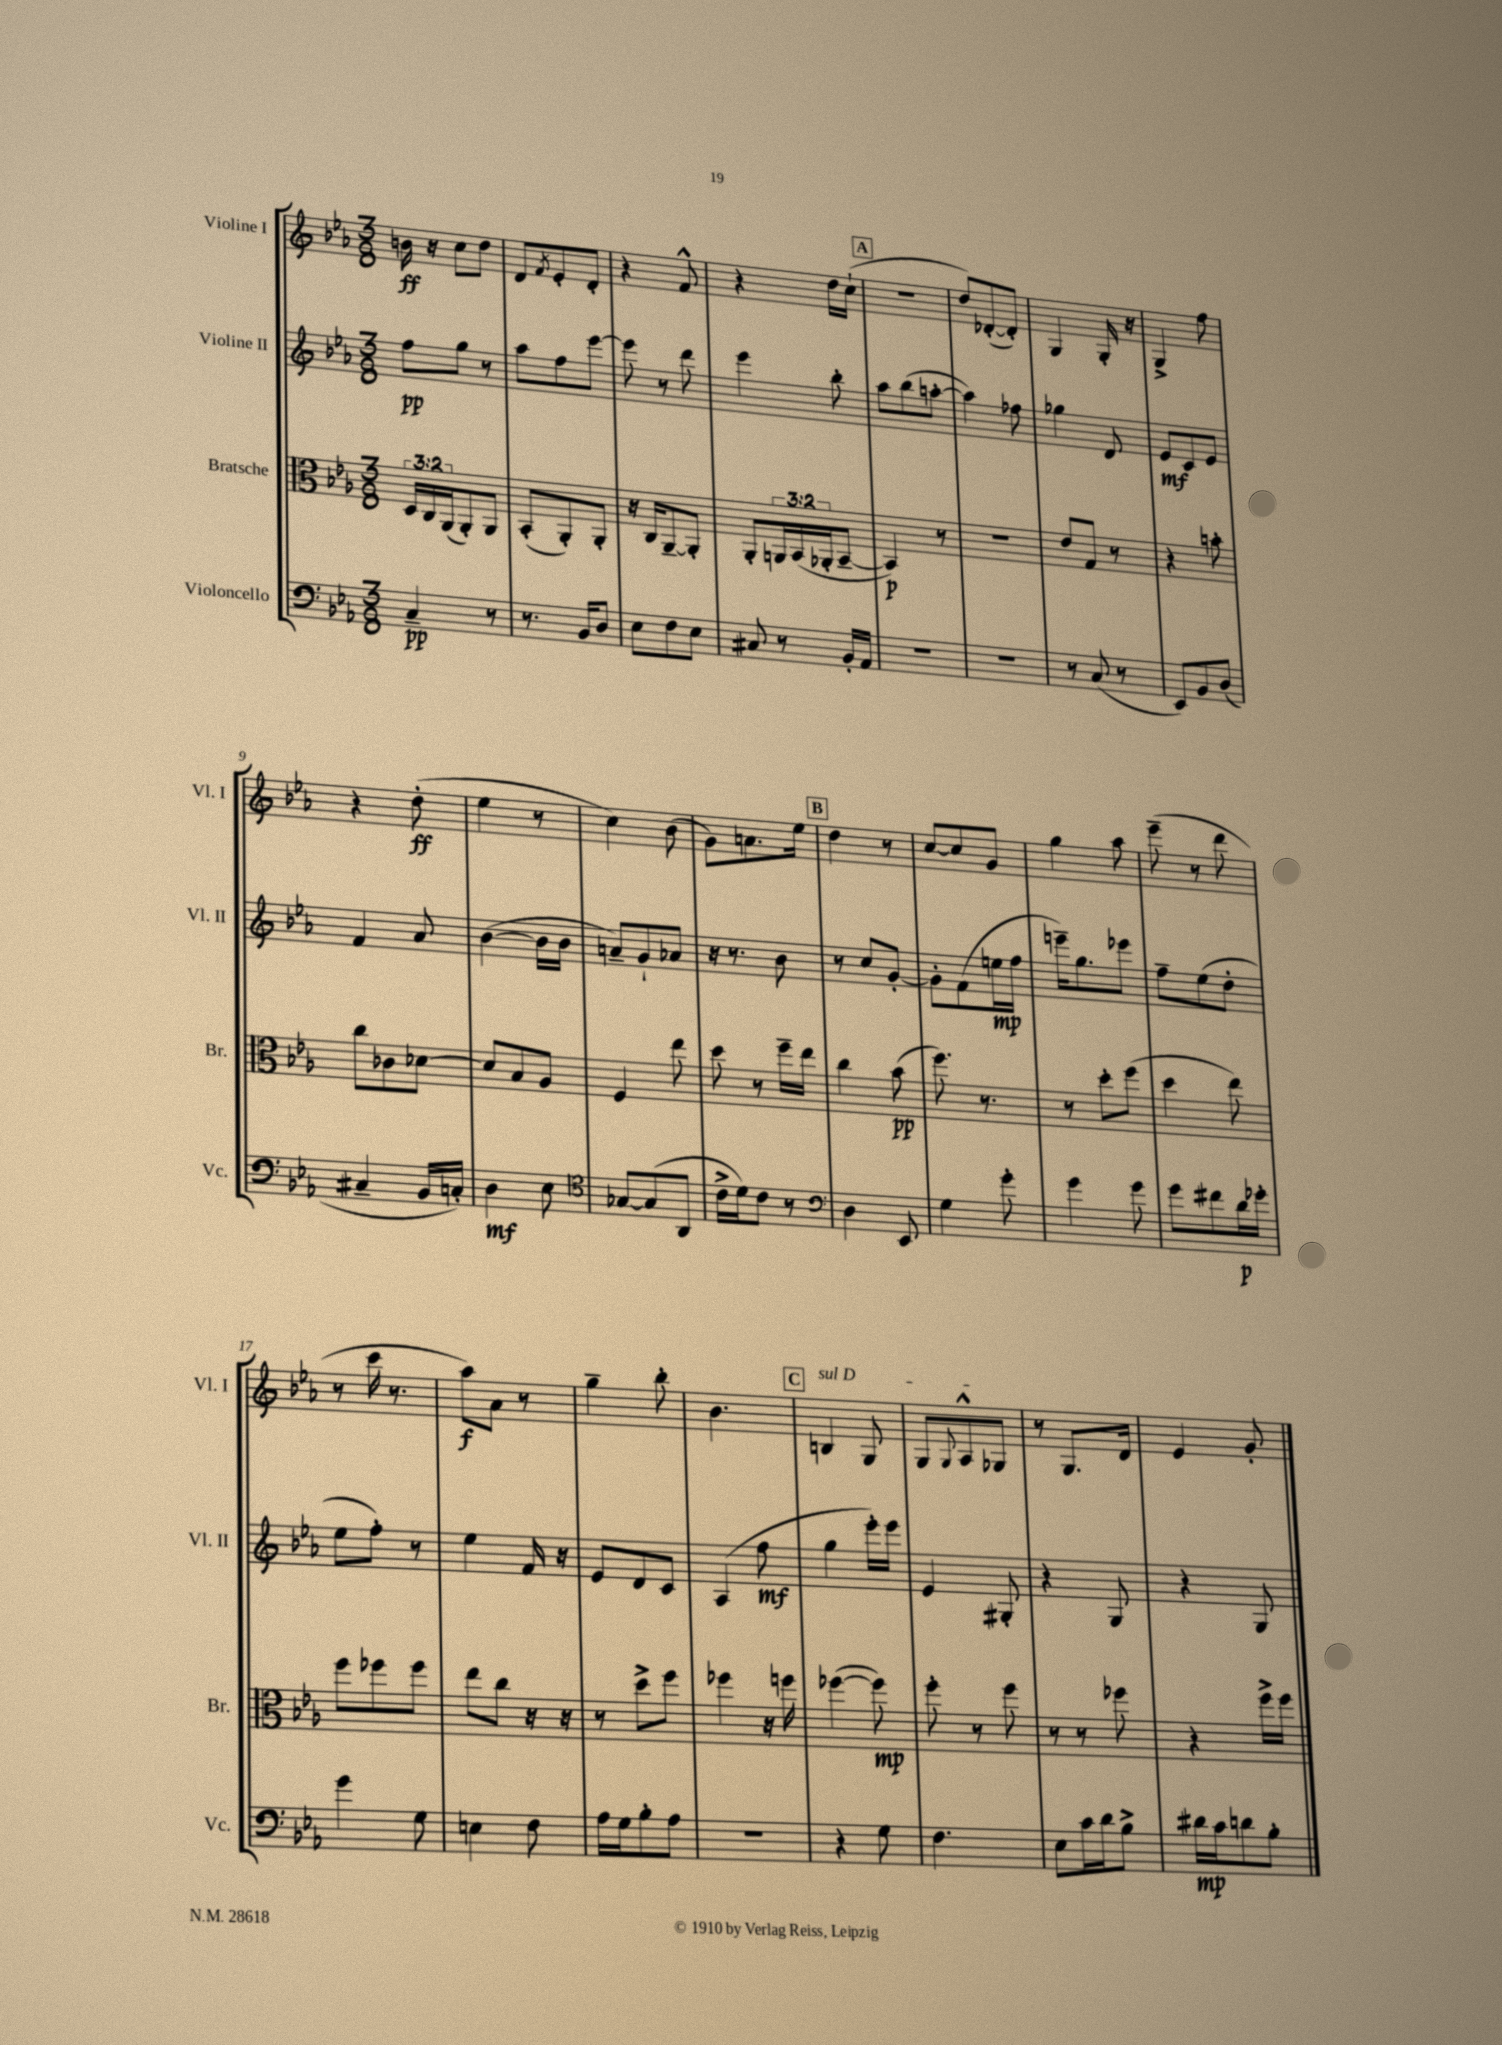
<<
\new StaffGroup <<
\new Staff = "s0" \with { instrumentName = "Violine I" shortInstrumentName = "Vl. I" } {
    \clef treble \key ees \major \numericTimeSignature \time 3/8
    b'16\ff r16 c''8 d''8 |
    d'8 \acciaccatura { f'8 } ees'8-. d'8-. |
    r4 f'8-^ |
    r4 d''16 c''16-!( |
    \mark \markup { \box "A" } R4. |
    d''8) des'8~-.( des'8-.) |
    g4 g16-. r16 |
    g4-> f''8 |
    r4 d''8-.\ff( |
    ees''4 r8 |
    c''4) bes'8( |
    g'8) a'8. ees''16 |
    \mark \markup { \box "B" } d''4 r8 |
    c''8~ c''8 g'8 |
    g''4 aes''8 |
    ees'''8--( r8 d'''8 |
    r8 c'''16 r8. |
    aes''8\f) aes'8 r8 |
    g''4-- bes''8-. |
    bes'4. |
    \mark \markup { \box "C" } \once \override TextSpanner.bound-details.left.text = \markup { \italic "sul D" } b4\startTextSpan g8 |
    g8 \appoggiatura { g8 } aes8-^ ges8\stopTextSpan |
    r8 g8. d'16 |
    ees'4 g'8-. \bar "|." |
}
\new Staff = "s1" \with { instrumentName = "Violine II" shortInstrumentName = "Vl. II" } {
    \clef treble \key ees \major \numericTimeSignature \time 3/8
    f''8\pp g''8 r8 |
    aes''8 f''8 ees'''8~ |
    ees'''8 r8 d'''8 |
    ees'''4 bes''8-. |
    \mark \markup { \box "A" } aes''8 bes''8( a''8~-. |
    a''4) fes''8 |
    ges''4 d'8 |
    ees'8\mf c'8 ees'8 |
    f'4 aes'8 |
    bes'4~( bes'16 bes'16 |
    a'8--) g'8-! aes'8 |
    r16 r8. bes'8 |
    \mark \markup { \box "B" } r8 c''8 g'8~-. |
    g'8-. f'8( e''16\mp f''16 |
    e'''16--) g''8. ees'''8 |
    f''8-- ees''8( d''8-. |
    ees''8 f''8-.) r8 |
    ees''4 f'16 r16 |
    ees'8 d'8 c'8 |
    aes4( f''8\mf |
    \mark \markup { \box "C" } g''4 ees'''16-.) ees'''16 |
    ees'4 gis8-. |
    r4 g8 |
    r4 g8 \bar "|." |
}
\new Staff = "s2" \with { instrumentName = "Bratsche" shortInstrumentName = "Br." } {
    \clef alto \key ees \major \numericTimeSignature \time 3/8 \override Staff.TupletNumber.text = #tuplet-number::calc-fraction-text
    \tuplet 3/2 { d16 c16 aes,16( } aes,8-.) aes,8 |
    bes,8-.( aes,8-.) aes,8-. |
    r16 c16 aes,8~-- aes,8-. |
    aes,8-. \tuplet 3/2 { a,16 bes,16( aes,16-. } bes,8~-- |
    \mark \markup { \box "A" } bes,4\p) r8 |
    R4. |
    ees'8 g8 r8 |
    r4 b'8-. |
    c''8 ces'8 des'8~ |
    des'8 bes8 aes8 |
    f4 ees''8 |
    d''8 r8 f''16-- ees''16 |
    \mark \markup { \box "B" } c''4 bes'8\pp( |
    f''8.) r8. |
    r8 d''8-. f''8( |
    d''4 ees''8) |
    f''8 fes''8 fes''8 |
    ees''8 c''8 r16 r16 |
    r8 d''8-> f''8 |
    fes''4 r16 f''16 |
    \mark \markup { \box "C" } fes''4~( fes''8\mp) |
    f''8-. r8 f''8 |
    r8 r8 fes''8 |
    r4 f''16-> f''16 \bar "|." |
}
\new Staff = "s3" \with { instrumentName = "Violoncello" shortInstrumentName = "Vc." } {
    \clef bass \key ees \major \numericTimeSignature \time 3/8
    c4--\pp r8 |
    r8. bes,16 d8 |
    ees8 f8 ees8 |
    cis8 r8 bes,16-. aes,16 |
    \mark \markup { \box "A" } R4. |
    R4. |
    r8 c8( r8 |
    ees,8) bes,8 d8( |
    cis4-- bes,16 c16-.) |
    d4\mf ees8 |
    \clef tenor ges8~ ges8( aes,8 |
    c'16-> d'16) c'8 r8 |
    \mark \markup { \box "B" } \clef bass d4 ees,8 |
    g4 g'8-. |
    g'4 g'8 |
    g'8 fis'8 d'16\p ges'16-. |
    g'4 g8 |
    e4 f8 |
    aes16 g16 bes8-. aes8 |
    R4. |
    \mark \markup { \box "C" } r4 g8 |
    f4. |
    ees8 c'16 d'16 bes8-> |
    dis'16\mp c'16 d'8 bes8-. \bar "|." |
}
>>
>>
